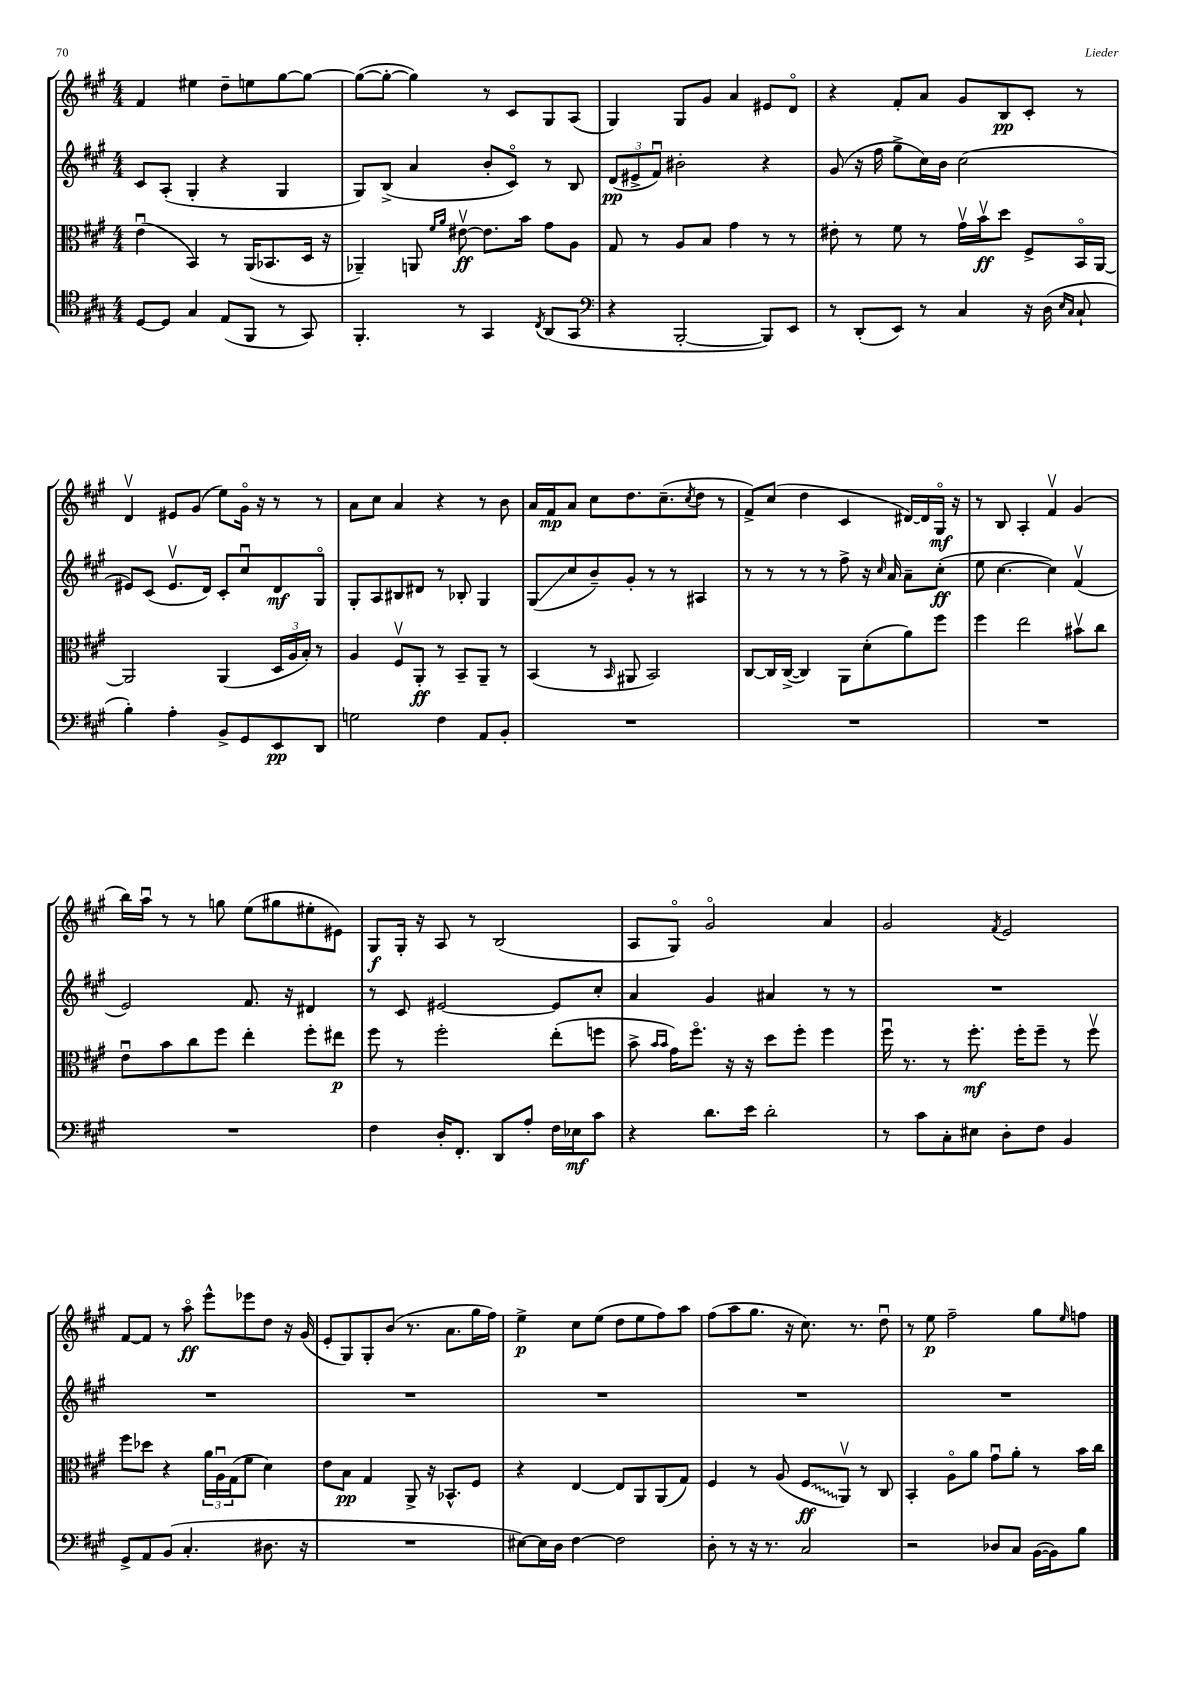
<<
\new StaffGroup <<
\new Staff = "s0" {
    \clef treble \key a \major \numericTimeSignature \time 4/4
    fis'4 eis''4 d''8-- e''8 gis''8~ gis''8~ |
    gis''8~( gis''8~-. gis''4) r8 cis'8 gis8 a8( |
    gis4) gis8 gis'8 a'4 eis'8 d'8\flageolet |
    r4 fis'8-. a'8 gis'8 b8\pp cis'8-. r8 |
    d'4\upbow eis'8 gis'8( e''8) gis'16\flageolet r16 r8 r8 |
    a'8 cis''8 a'4 r4 r8 b'8 |
    a'16 fis'16\mp a'8 cis''8 d''8. cis''8.--( \acciaccatura { cis''8 } d''8 r8 |
    fis'8->) cis''8( d''4 cis'4 dis'16~) dis'16 gis16\flageolet\mf r16 |
    r8 b8 a4-. fis'4\upbow gis'4( |
    b''16) a''16\downbow r8 r8 g''8 e''8( gis''8 eis''8-. eis'8) |
    gis8\f gis16-. r16 a8 r8 b2( |
    a8 gis8\flageolet) gis'2\flageolet a'4 |
    gis'2 \acciaccatura { fis'8 } e'2 |
    fis'8~ fis'8 r8 a''8\flageolet\ff e'''8-^ ees'''8 d''8 r16 gis'16( |
    e'8-. gis8) gis8-. b'8( r8. a'8. gis''16 fis''16) |
    e''4->\p cis''8 e''8( d''8 e''8 fis''8) a''8 |
    fis''8( a''8 gis''8. r16 cis''8.) r8. d''8\downbow |
    r8 e''8\p fis''2-- gis''8 \grace { e''16 } f''8 \bar "|." |
}
\new Staff = "s1" {
    \clef treble \key a \major \numericTimeSignature \time 4/4
    cis'8 a8-.( gis4-. r4 gis4 |
    gis8) b8->( a'4 b'8-. cis'8\flageolet) r8 b8 |
    \tuplet 3/2 { d'8\pp( eis'8-> fis'8\downbow) } bis'2-. r4 |
    gis'8( r16 fis''16 gis''8-> cis''16) b'16 cis''2( |
    eis'8) cis'8( eis'8.\upbow d'16) cis'8-. cis''8\downbow d'8\mf gis8\flageolet |
    gis8-. a8 bis8 dis'8 r8 bes8-. gis4 |
    gis8\glissando( cis''8 b'8--) gis'8-. r8 r8 ais4 |
    r8 r8 r8 r8 fis''8-> r16 \grace { cis''16 } a'16 a'8-- cis''8-.\ff( |
    e''8 cis''4.~ cis''4) fis'4\upbow( |
    e'2) fis'8. r16 dis'4 |
    r8 cis'8 eis'2~ eis'8 cis''8-. |
    a'4 gis'4 ais'4 r8 r8 |
    R1 |
    R1 |
    R1 |
    R1 |
    R1 |
    R1 \bar "|." |
}
\new Staff = "s2" {
    \clef alto \key a \major \numericTimeSignature \time 4/4
    e'4\downbow( b,4) r8 a,16( bes,8. d16 r16 |
    aes,4--) a,8 \grace { fis'16 a'16 } eis'8~\upbow\ff eis'8. b'16 gis'8 a8 |
    gis8 r8 a8 b8 gis'4 r8 r8 |
    eis'8-. r8 fis'8 r8 gis'16\upbow b'16\upbow\ff d''8 fis8-> b,16\flageolet a,16~ |
    a,2 a,4( \tuplet 3/2 { d16 a16 b16-.) } r8 |
    a4 fis8\upbow a,8-.\ff r8 b,8-- a,8-- r8 |
    b,4( r8 \grace { b,16 } ais,8 b,2) |
    cis8~ cis16 cis16~->( cis4) a,8 d'8-.( a'8) fis''8 |
    fis''4 e''2 bis'8\upbow cis''8 |
    e'8\downbow b'8 cis''8 fis''8 e''4-. fis''8-. eis''8\p |
    fis''8 r8 fis''2-. e''8-.( f''8 |
    b'8-> \grace { b'16 b'16 } gis'16) fis''8.\flageolet r16 r16 d''8 fis''8-. fis''4 |
    fis''16\downbow r8. r8 fis''8.-.\mf fis''16-. fis''8-- r8 fis''8\upbow |
    fis''8 des''8 r4 \tuplet 3/2 { a'16 a16\downbow gis16( } fis'8 d'4) |
    e'8 b8\pp gis4 a,8-> r16 bes,8.-^ fis8 |
    r4 e4~ e8 a,8 a,8( gis8) |
    fis4 r8 a8( \once \override Glissando.style = #'zigzag fis8\glissando\ff a,8\upbow) r8 cis8 |
    b,4-. a8\flageolet a'8 gis'8\downbow a'8-. r8 b'16 cis''16 \bar "|." |
}
\new Staff = "s3" {
    \clef tenor \key a \major \numericTimeSignature \time 4/4
    d8~ d8 gis4 e8( fis,8 r8 gis,8) |
    fis,4.-. r8 gis,4 \acciaccatura { cis8 } a,8( gis,8 |
    \clef bass r4 b,,2~-. b,,8) e,8 |
    r8 d,8-.( e,8) r8 cis4 r16 d16( \grace { e16 cis16 } cis8-! |
    b4-.) a4-. b,8-> gis,8 e,8\pp d,8 |
    g2 fis4 a,8 b,8-. |
    R1 |
    R1 |
    R1 |
    R1 |
    fis4 d16-. fis,8.-. d,8 a8-. fis16 ees16\mf cis'8 |
    r4 d'8. e'16 d'2-. |
    r8 cis'8 cis8-. eis8 d8-. fis8 b,4 |
    gis,8-> a,8 b,8( cis4.-. dis8. r16 |
    R1 |
    eis8~) eis16 d16 fis4~ fis2 |
    d8-. r8 r16 r8. cis2 |
    r2 des8 cis8 b,16~( b,16) b8 \bar "|." |
}
>>
>>
\layout { \context { \Score \remove "Bar_number_engraver" } }
